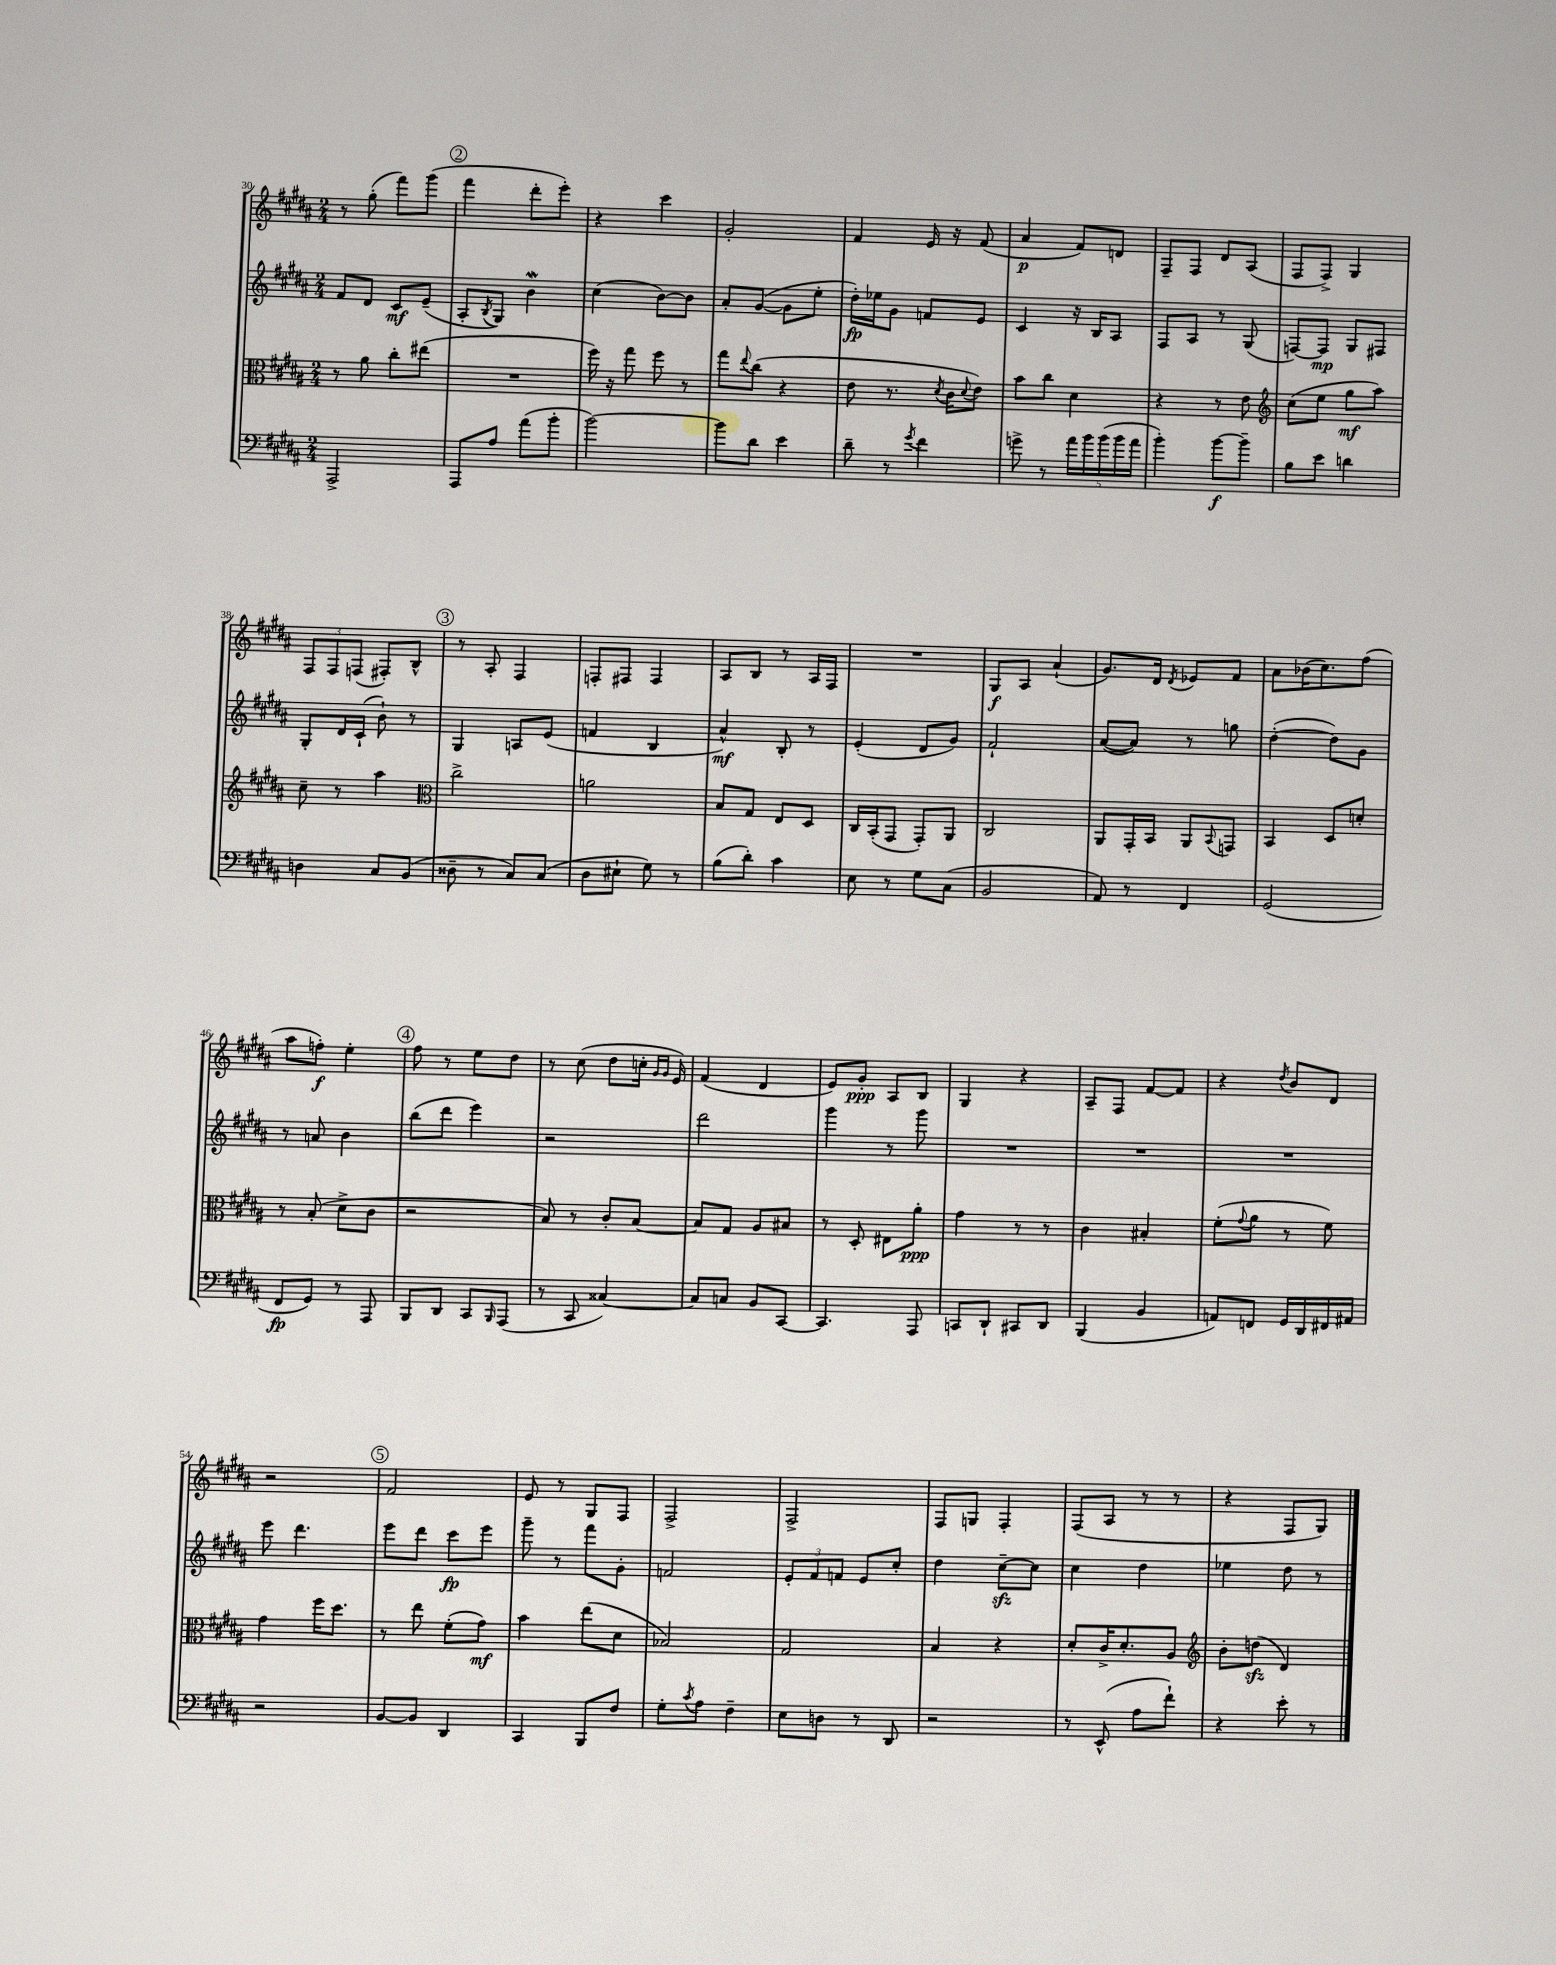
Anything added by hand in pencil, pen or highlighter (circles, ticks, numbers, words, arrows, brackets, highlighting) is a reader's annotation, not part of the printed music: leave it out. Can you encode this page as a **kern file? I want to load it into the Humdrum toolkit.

**kern	**kern	**kern	**kern
*staff4	*staff3	*staff2	*staff1
*clefF4	*clefC3	*clefG2	*clefG2
*k[f#c#g#d#a#]	*k[f#c#g#d#a#]	*k[f#c#g#d#a#]	*k[f#c#g#d#a#]
*M2/4	*M2/4	*M2/4	*M2/4
2AAA#^/	8r	8f#/L	8r
.	8a#\	8d#/J	(8gg#'\
.	8cc#'\L	8c#/L	8fff#\L)
.	(8ee#\J	(8e~/J	(8ggg#\J
=	=	=	=
8AAA#/L	2r	8A#'/L	4fff#\
.	.	8qB/	.
8A#/J	.	8G#/J)	.
(8a#\L	.	4b\	8ddd#'\L
8b'\J	.	.	8eee'\J)
=	=	=	=
[2b\)	16ff#\)	(4cc#\	4r
.	16r	.	.
.	8gg#\	.	.
.	8ff#\	[8b\L)	4ccc#\
.	8r	8b\]J	.
=	=	=	=
8b\]L	8gg#\L	8a#'/L	2g#'/
.	8qqee/	.	.
8d#\J	(8cc#\J	([8g#/J	.
4e\	4r	8g#\]L	.
.	.	8ee'\J	.
=	=	=	=
8d#~\	8e\	16dd#'\LL)	4f#/
.	.	16ee-\J	.
8r	8.r	8g#\J	.
8qg#/	.	.	.
4f#\	.	8f/L	16e/
.	8qd#/	.	.
.	16c#\LK	.	16r
.	8qqd#/	.	.
.	8e\J)	8e/J	(8f#/
=	=	=	=
8g^\	8b\L	4c#/	4a#/
8r	8cc#\J	.	.
20a#\LL	4d#\	16r	8f#/L)
20b\	.	.	.
.	.	16B/LK	.
(20b\	.	.	.
.	.	8A#/J	8d/J
20b\	.	.	.
20a#\JJ	.	.	.
=	=	=	=
4b'\)	4r	8F#/L	8F#~/L
.	.	8A#/J	8F#/J
[8b\L	8r	8r	8d#/L
8b~\]J	8e\	(8G#/	(8A#/J
=	=	=	=
*	*clefG2	*	*
8B\L	(8cc#\L	[8F/L)	8F#/L
8e\J	8ee\J	8F/]J	8F#^/J)
4d\	8gg#\L	8G#/L	4G#/
.	8aa#\J)	8F#/J	.
=	=	=	=
4D\	8cc#~\	8G#'/L	12F#/L
.	.	.	12F#/
.	8r	16d#/L	.
.	.	.	(12F/J
.	.	(16c#`/JJ	.
8C#/L	4aa#\	8b`\)	8F#'/L)
(8BB/J	.	8r	8B^^/J
=	=	=	=
*	*clefC3	*	*
8D##~\	2cc#^\	4G#/	8r
8r	.	.	8A#'/
8C#/L)	.	8A/L	4F#/
(8C#/J	.	(8e/J	.
=	=	=	=
8D#\L	2a\	4f/	8F'/L
8E#`\J	.	.	8F#/J
8G#\)	.	4B/	4F#/
8r	.	.	.
=	=	=	=
(8B\L	8B/L	4a#^^/)	8A#/L
8d#'\J)	8G#/J	.	8B/J
4c#\	8E/L	8B'/	8r
.	8D#/J	8r	16A#/LL
.	.	.	16F#/JJ
=	=	=	=
8E\	16C#/LL	(4e'/	2r
.	(16BB'/J	.	.
8r	8GG#/J	.	.
8G#\L	8GG#'/L)	8d#/L	.
(8C#\J	8AA#/J	8g#/J)	.
=	=	=	=
2BB/	2C#/	2f#`/	8G#/L
.	.	.	8A#/J
.	.	.	(4a#`/
=	=	=	=
8AA#/)	8AA#/L	([8a#/L	8.g#/L)
8r	16GG#'/L	8a#/]J)	.
.	16BB/JJ	.	16d#/Jk
.	.	.	8qd#/
4FF#/	8AA#/L	8r	8e-/L
.	8qqBB/	.	.
.	8GG/J	8gg\	8f#/J
=	=	=	=
(2GG#/	4BB/	([4dd#'\	8a#\L
.	.	.	(16b-\K
.	.	.	8.cc#\)
.	8D#/L	8dd#\]L)	.
.	8d'/J	8g#\J	(8ff#\J
=	=	=	=
8FF#/L	8r	8r	8aa#\L
8GG#/J)	(8B'/	8a/	8ff'\J)
8r	8d#^\L	4b\	4ee'\
8AAA#/	8c#\J	.	.
=	=	=	=
8BBB/L	2r	(8bb\L	8ff#\
8DD#/J	.	8ddd#\J	8r
8CC#/L	.	4eee\)	8ee\L
16qqBBB/	.	.	.
(8AAA#/J	.	.	8dd#\J
=	=	=	=
8r	8B/)	2r	8r
8CC#/	8r	.	(8cc#\
[4C##/)	8c#'/L	.	8dd#\L
.	[8B/J	.	16cc'\Jk
.	.	.	16qqg#/LL
.	.	.	16qqg#/JJ
.	.	.	16e/)
=	=	=	=
8C##/]L	8B/]L	2ddd#\	(4f#/
8C/J	8G#/J	.	.
8BB/L	8A#/L	.	4d#/
[8CC#/J	8B#/J	.	.
=	=	=	=
4.CC#/]	8r	4ggg#\	8e/L)
.	8D#'/	.	8g#'/J
.	8E#\L	8r	8A#/L
8AAA#/	8a#'\J	8ggg#\	8B/J
=	=	=	=
8CC/L	4g#\	2r	4G#/
8DD#`/J	.	.	.
8CC#/L	8r	.	4r
8DD#/J	8r	.	.
=	=	=	=
(4BBB/	4c#\	2r	8A#~/L
.	.	.	8F#/J
4BB/	4B#'/	.	[8f#/L
.	.	.	8f#/]J
=	=	=	=
8AA/L)	(8f#'\L	2r	4r
.	8qqg#/	.	.
8FF/J	8a#\J	.	.
.	.	.	8qdd#/
16GG#/LL	8r	.	8b/L
16DD#/	.	.	.
16FF#/	8f#\)	.	8d#/J
16AA#/JJ	.	.	.
=	=	=	=
2r	4g#\	8eee\	2r
.	.	4.ddd#\	.
.	16ff#\LK	.	.
.	8.dd#\J	.	.
=	=	=	=
[8BB/L	8r	8eee\L	2f#/
8BB/]J	8ee\	8ddd#\J	.
4DD#/	(8f#'\L	8ccc#\L	.
.	8g#\J)	8eee\J	.
=	=	=	=
4CC#/	4b\	8ggg#~\	8e/
.	.	8r	8r
8BBB/L	(8ee\L	8fff#\L	8G#/L
8F#/J	8d#\J	8g#'\J	8F#/J
=	=	=	=
8G#'\L	2B-/)	2f/	2F#^/
8qc#/	.	.	.
8A#\J	.	.	.
4F#~\	.	.	.
=	=	=	=
8E\L	2G#/	12e'/L	2F#^/
.	.	12f#/	.
8D\J	.	.	.
.	.	12f/J	.
8r	.	8e/L	.
8DD#/	.	8cc#'/J	.
=	=	=	=
2r	4B/	4dd#\	8F#/L
.	.	.	8G/J
.	4r	[8cc#~\L	4F#'/
.	.	8cc#\]J	.
=	=	=	=
8r	8d#'/L	4cc#\	(8F#/L
(8EE^^/	16c#^/K	.	8A#/J
.	8.d#'/	.	.
8A#\L	.	4dd#\	8r
8f#`\J)	8A#/J	.	8r
=	=	=	=
*	*clefG2	*	*
4r	8b'\L	4ee-\	4r
.	(8dd\J	.	.
8e'\	4d#/)	8dd#\	8F#/L
8r	.	8r	8G#/J)
==	==	==	==
*-	*-	*-	*-
